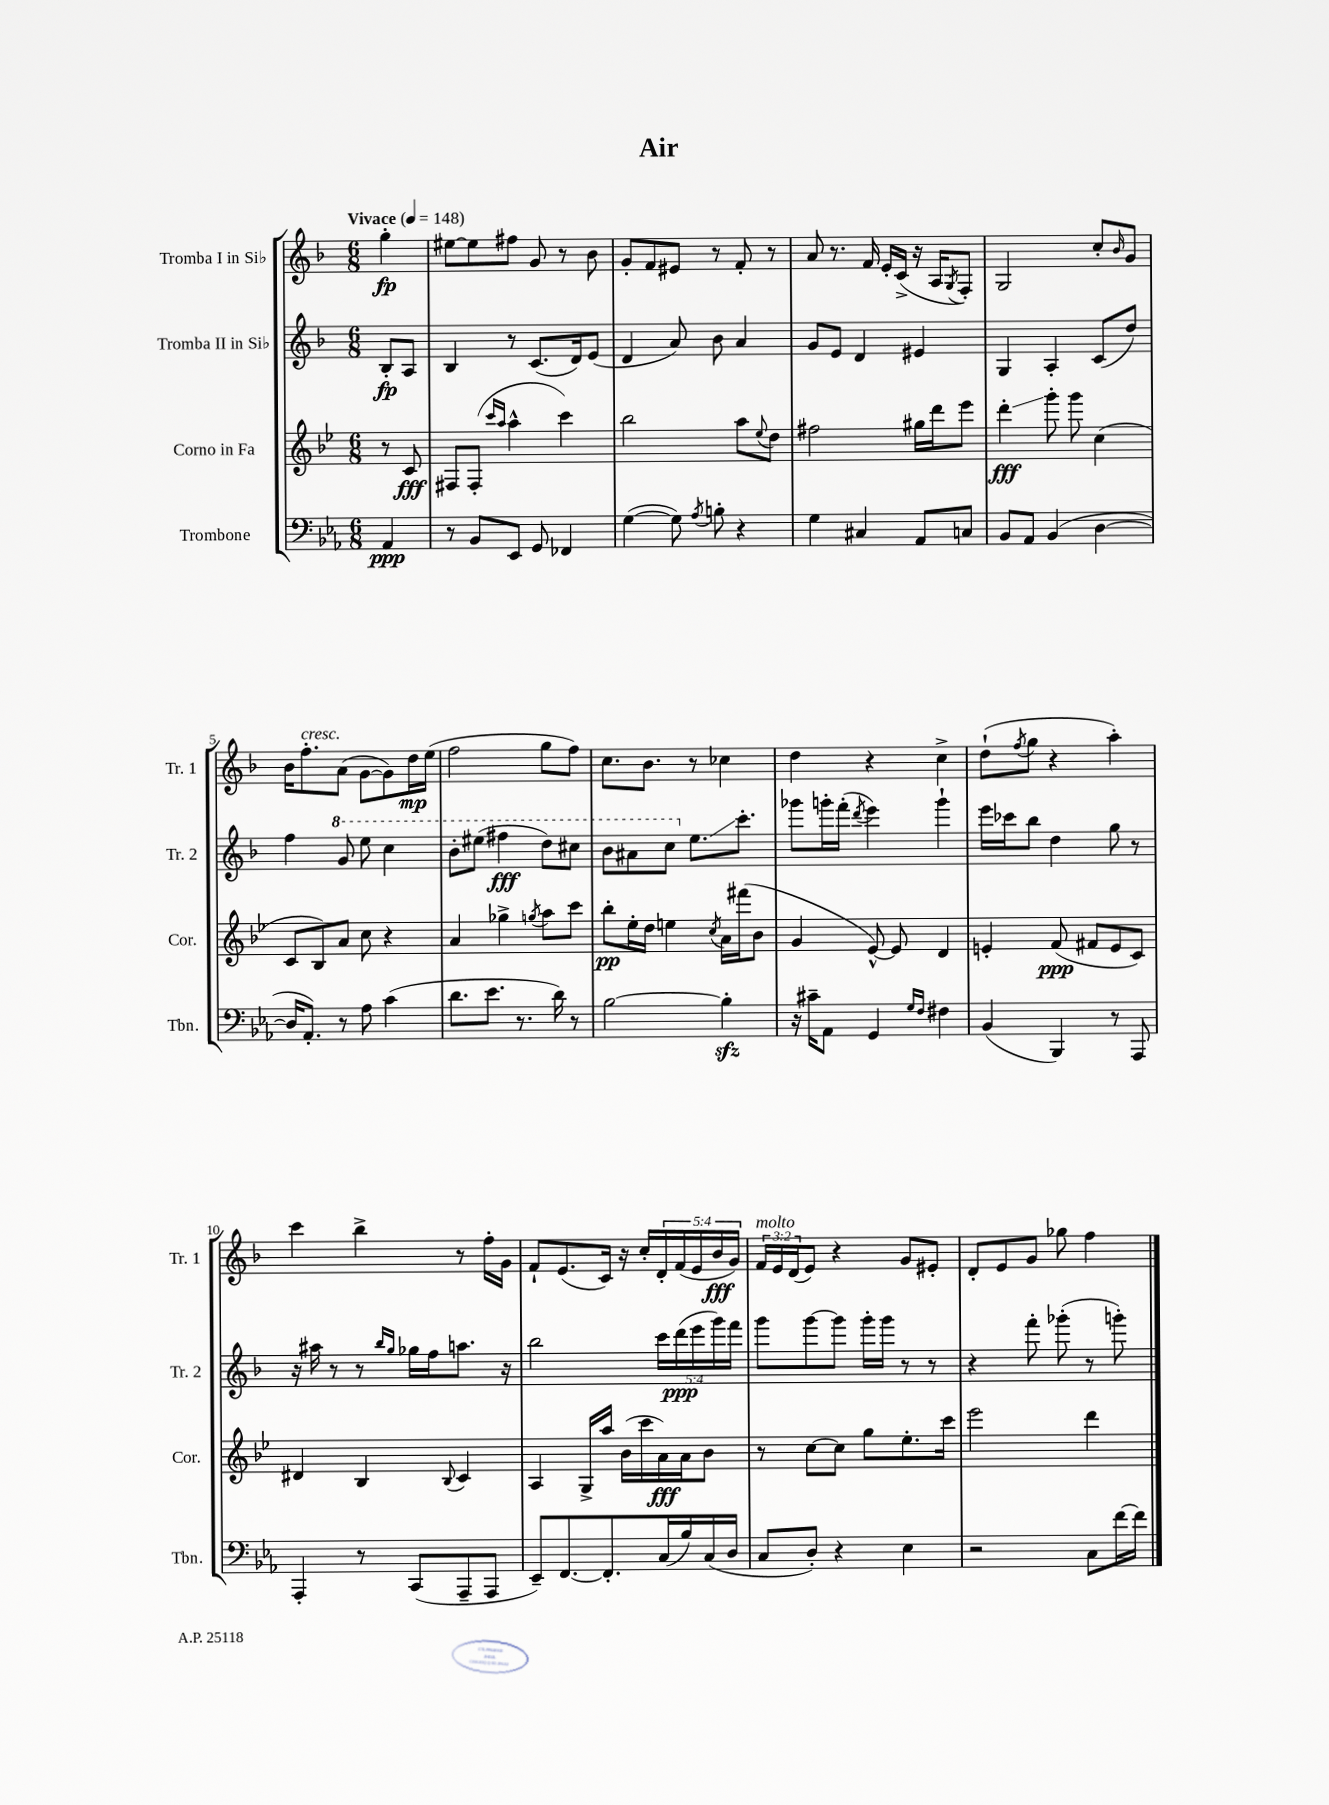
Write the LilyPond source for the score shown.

\header { title = "Air" }
<<
\new StaffGroup <<
\new Staff = "s0" \with { instrumentName = "Tromba I in Sib" shortInstrumentName = "Tr. 1" } {
    \clef treble \key f \major \numericTimeSignature \time 6/8 \override Staff.TupletNumber.text = #tuplet-number::calc-fraction-text \partial 4 \tempo "Vivace" 4 = 148
    g''4-.\fp |
    eis''8~ eis''8 fis''8 g'8 r8 bes'8 |
    g'8-. f'8 eis'8 r8 f'8-. r8 |
    a'8 r8. f'16 e'16-. c'16->( r16 a16 \acciaccatura { g8 } f8-.) |
    g2 c''8-. \grace { bes'16 } g'8 |
    bes'16 f''8.-.^\markup { \italic "cresc." } a'8( g'8~ g'8) d''16\mp e''16( |
    f''2 g''8 f''8) |
    c''8. bes'8. r8 ces''4 |
    d''4 r4 c''4-> |
    d''8-!( \acciaccatura { f''8 } g''8 r4 a''4-.) |
    c'''4 bes''4-> r8 f''16-. g'16 |
    f'8-! e'8.( c'16) r16 c''16-. \tuplet 5/4 { d'16-. f'16( e'16 bes'16\fff g'16) } |
    \tuplet 3/2 { f'16^\markup { \italic "molto" } e'16 d'16( } e'8) r4 g'8 eis'8-. |
    d'8-. e'8 g'8 ges''8 f''4 \bar "|." |
}
\new Staff = "s1" \with { instrumentName = "Tromba II in Sib" shortInstrumentName = "Tr. 2" } {
    \clef treble \key f \major \numericTimeSignature \time 6/8 \override Staff.TupletNumber.text = #tuplet-number::calc-fraction-text \partial 4
    bes8-.\fp a8 |
    bes4 r8 c'8.( d'16) e'8( |
    d'4 a'8) bes'8 a'4 |
    g'8 e'8 d'4 eis'4 |
    g4 a4-. c'8( d''8) |
    f''4 \ottava #1 g''8 e'''8 c'''4 |
    bes''8-. eis'''8( fis'''4\fff d'''8) cis'''8 |
    bes''8 ais''8 c'''8 \ottava #0 e''8.\glissando c'''8.-. |
    ges'''8 g'''16-. f'''16-.( \acciaccatura { d'''8 } e'''4) g'''4-! |
    e'''16 ces'''16 bes''8 d''4 g''8 r8 |
    r16 ais''16 r8 r8 \grace { bes''16 g''16 } ges''16 f''16 a''8. r16 |
    bes''2 \tuplet 5/4 { c'''16 d'''16\ppp( e'''16 g'''16) f'''16 } |
    g'''8 g'''8~ g'''8 g'''16-. g'''16 r8 r8 |
    r4 f'''8-. ges'''8-.( r8 g'''8-.) \bar "|." |
}
\new Staff = "s2" \with { instrumentName = "Corno in Fa" shortInstrumentName = "Cor." } {
    \clef treble \key bes \major \numericTimeSignature \time 6/8 \partial 4
    r8 c'8\fff |
    fis8 fis8-.( \grace { c'''16 a''16 } a''4-^ c'''4) |
    bes''2 a''8 \appoggiatura { ees''8 } d''8 |
    fis''2 gis''16 d'''16 ees'''8 |
    d'''4-.\glissando\fff g'''8-. g'''8 c''4( |
    c'8 bes8) a'8 c''8 r4 |
    a'4 ges''4-> \acciaccatura { g''8 } a''8 c'''8 |
    bes''8-.\pp ees''16-. d''16 e''4 \acciaccatura { c''8 } a'16 fis'''16( bes'8 |
    g'4 ees'8~-^) ees'8 d'4 |
    e'4-. f'8\ppp( fis'8 e'8 c'8) |
    dis'4 bes4 \appoggiatura { bes8 } c'4 |
    a4 g16-> a''16 bes'16( c'''16 a'16\fff) a'16 bes'8 |
    r8 c''8~ c''8 g''8 ees''8.-. c'''16 |
    ees'''2 d'''4 \bar "|." |
}
\new Staff = "s3" \with { instrumentName = "Trombone" shortInstrumentName = "Tbn." } {
    \clef bass \key ees \major \numericTimeSignature \time 6/8 \partial 4
    aes,4\ppp |
    r8 bes,8 ees,8 g,8 fes,4 |
    g4~( g8) \acciaccatura { aes8 } b8-. r4 |
    g4 cis4 aes,8 c8 |
    bes,8 aes,8 bes,4( d4~ |
    d16 aes,8.-.) r8 aes8 c'4( |
    d'8. ees'8. r8. d'16) r8 |
    bes2~ bes4-.\sfz |
    r16 cis'16-- aes,8 g,4 \grace { g16 f16 } fis4 |
    bes,4( bes,,4) r8 aes,,8 |
    aes,,4-. r8 c,8( aes,,8-- aes,,8 |
    ees,8--) f,8.~ f,8.-. c16( bes16) c16( d16 |
    c8 d8-.) r4 ees4 |
    r2 c8 f'16~ f'16 \bar "|." |
}
>>
>>
